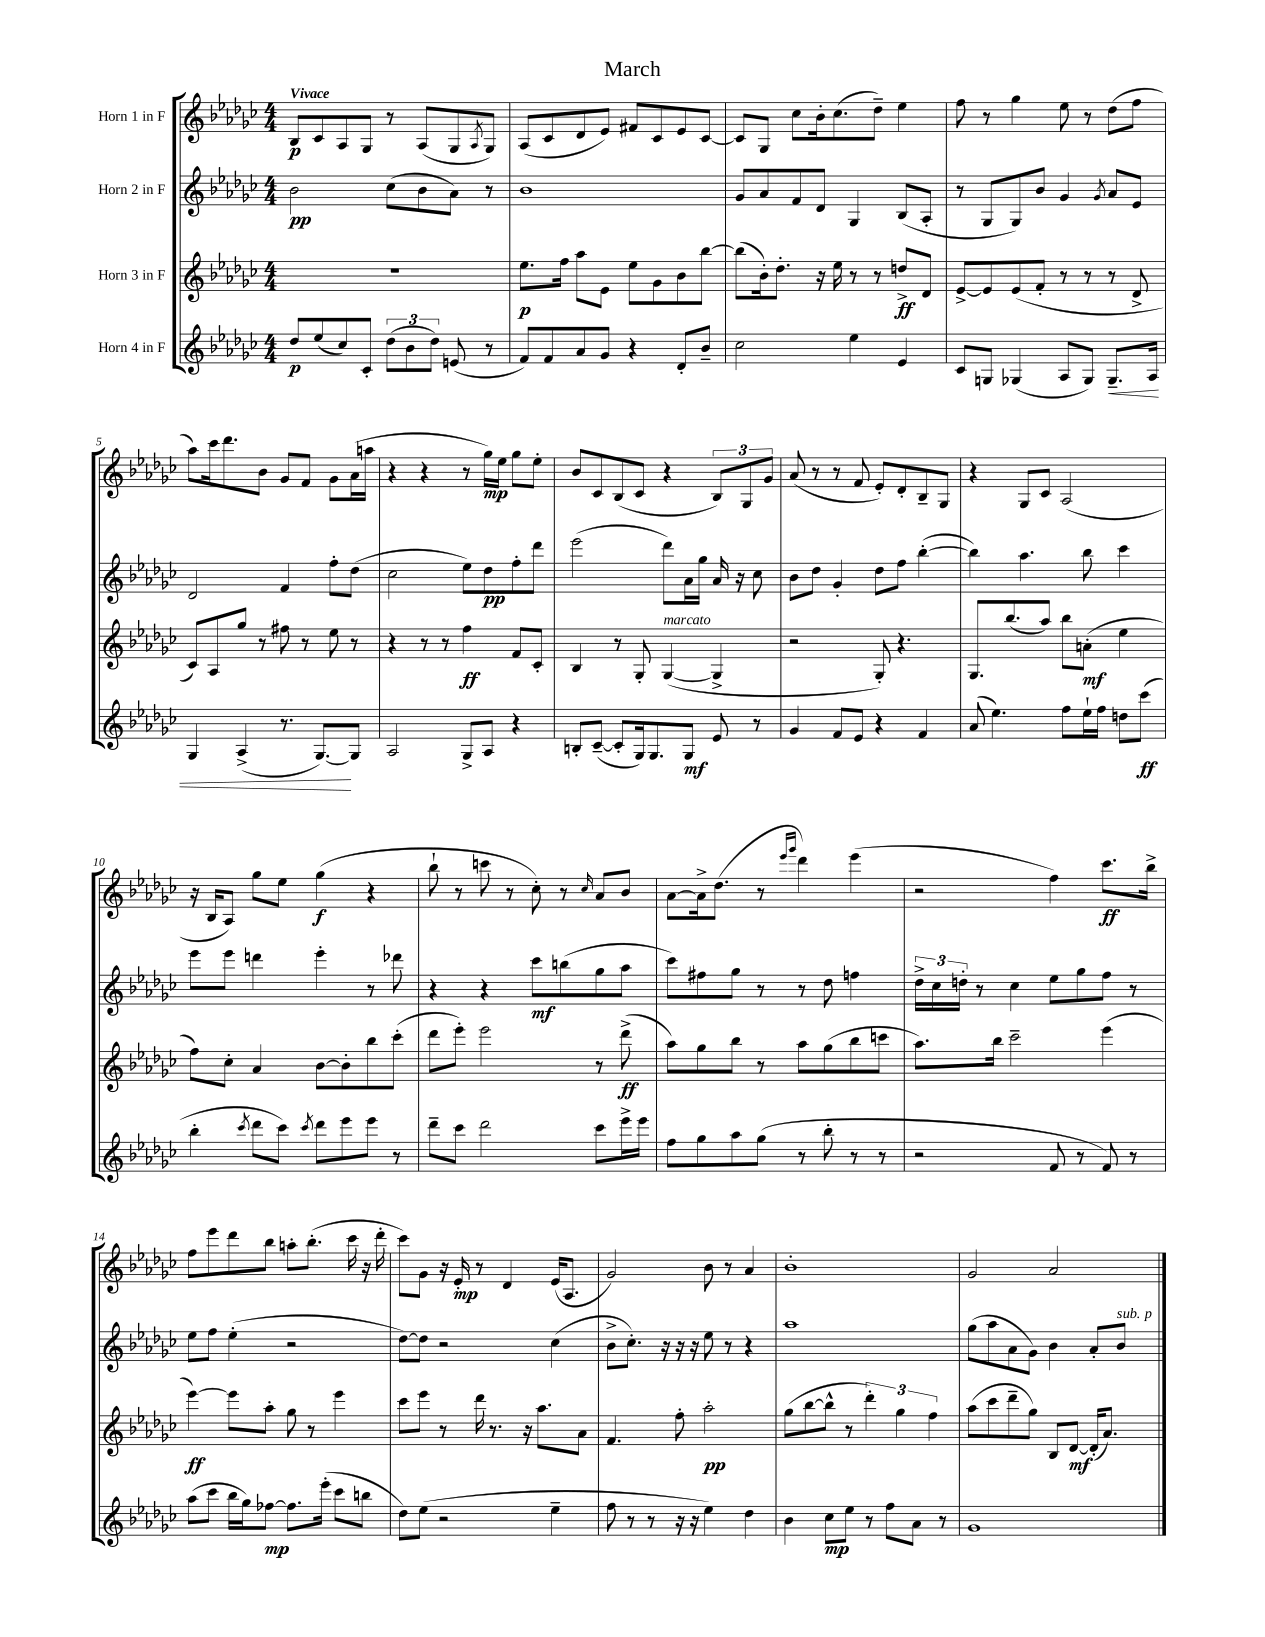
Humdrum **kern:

**kern	**dynam	**kern	**dynam	**kern	**dynam	**kern	**dynam
*part4	*part4	*part3	*part3	*part2	*part2	*part1	*part1
*staff4	*staff4	*staff3	*staff3	*staff2	*staff2	*staff1	*staff1
*I"Horn 4 in F	*	*I"Horn 3 in F	*	*I"Horn 2 in F	*	*I"Horn 1 in F	*
*clefG2	*	*clefG2	*	*clefG2	*	*clefG2	*
*k[b-e-a-d-g-c-]	*	*k[b-e-a-d-g-c-]	*	*k[b-e-a-d-g-c-]	*	*k[b-e-a-d-g-c-]	*
*M4/4	*	*M4/4	*	*M4/4	*	*M4/4	*
=1	=1	=1	=1	=1	=1	=1	=1
!	!	!	!	!	!	!LO:TX:a:B:t=Vivace	!
8dd-/L	p	1r	.	2b-\	pp	8B-/L	p
(8ee-/	.	.	.	.	.	8c-/	.
8cc-/)	.	.	.	.	.	8A-/	.
8c-'/J	.	.	.	.	.	8G-/J	.
(12dd-\L	.	.	.	(8cc-\L	.	8r	.
12b-\	.	.	.	.	.	.	.
.	.	.	.	8b-\	.	(8A-/L	.
12dd-\J)	.	.	.	.	.	.	.
(8en/	.	.	.	8a-\J)	.	8G-/	.
.	.	.	.	.	.	8qA-/	.
8r	.	.	.	8r	.	8G-/J)	.
=2	=2	=2	=2	=2	=2	=2	=2
8f/L)	.	8.ee-\L	p	1b-	.	(8A-/L	.
8f/	.	.	.	.	.	8c-/	.
.	.	16ff\Jk	.	.	.	.	.
8a-/	.	8aa-\L	.	.	.	8d-/	.
8g-/J	.	8e-\J	.	.	.	8e-/J)	.
4r	.	8ee-\L	.	.	.	8f#X/L	.
.	.	8g-\	.	.	.	8c-/	.
8d-'/L	.	8b-\	.	.	.	8e-/	.
8b-~/J	.	[8bb-\J	.	.	.	[8c-/J	.
=3	=3	=3	=3	=3	=3	=3	=3
2cc-\	.	(8bb-\L]	.	8g-/L	.	8c-/L]	.
.	.	16b-'\k)	.	8a-/	.	8G-/J	.
.	.	8.dd-'\J	.	.	.	.	.
.	.	.	.	8f/	.	8cc-\L	.
.	.	16r	.	8d-/J	.	16b-'\k	.
.	.	16ee-\	.	.	.	(8.cc-\	.
4ee-\	.	8r	.	4G-/	.	.	.
.	.	8r	.	.	.	8dd-~\J)	.
4e-/	.	8ddn^/L	ff	(8B-/L	.	4ee-\	.
.	.	8d-/J	.	8A-'/J	.	.	.
=4	=4	=4	=4	=4	=4	=4	=4
8c-/L	.	[8e-^/L	.	8r	.	8ff\	.
8Gn/J	.	8e-/]	.	8G-/L	.	8r	.
(4G-X/	.	(8e-/	.	8G-/)	.	4gg-\	.
.	.	8f'/J	.	8b-/J	.	.	.
8A-/L	.	8r	.	4g-/	.	8ee-\	.
8G-/J)	.	8r	.	.	.	8r	.
.	.	.	.	8qg-/	.	.	.
!	!LO:HP:b	!	!	!	!	!	!
8.G-~/L	<	8r	.	8a-/L	.	(8dd-\L	.
.	.	8d-^/	.	8e-/J	.	8ff\J	.
16A-/Jk	.	.	.	.	.	.	.
!!LO:LB:g=z
=5	=5	=5	=5	=5	=5	=5	=5
4G-/	.	8c-/L)	.	2d-/	.	8aa-\L)	.
.	.	8A-/	.	.	.	16ccc-\k	.
.	.	.	.	.	.	8.ddd-\	.
(4A-^/	.	8gg-/J	.	.	.	.	.
.	.	8r	.	.	.	8b-\J	.
8.r	.	8ff#X\	.	4f/	.	8g-/L	.
.	.	8r	.	.	.	8f/J	.
[8.G-/L)	.	.	.	.	.	.	.
.	.	8ee-\	.	8ff'\L	.	8g-\L	.
8G-/J]	[	8r	.	(8dd-\J	.	(16a-\L	.
.	.	.	.	.	.	16aan\JJ	.
=6	=6	=6	=6	=6	=6	=6	=6
2A-/	.	4r	.	2cc-\	.	4r	.
.	.	8r	.	.	.	4r	.
.	.	8r	.	.	.	.	.
8G-^/L	.	4ff\	ff	8ee-\L)	.	8r	.
8A-/J	.	.	.	8dd-\	pp	16gg-\LL)	mp
.	.	.	.	.	.	16ee-\JJ	.
4r	.	8f/L	.	8ff'\	.	8gg-\L	.
.	.	8c-'/J	.	8ddd-\J	.	8ee-'\J	.
=7	=7	=7	=7	=7	=7	=7	=7
8Bn'/L	.	4B-/	.	(2eee-\	.	8b-/L	.
([8c-~/J	.	.	.	.	.	8c-/	.
8c-'/L]	.	8r	.	.	.	(8B-/	.
16G-/k)	.	8G-'/	.	.	.	8c-/J	.
8.G-/	.	.	.	.	.	.	.
!	!	!LO:TX:a:i:t=marcato	!	!	!	!	!
.	.	([4G-/	.	8ddd-\L)	.	4r	.
8G-/J	mf	.	.	16a-\L	.	.	.
.	.	.	.	16gg-\JJ	.	.	.
8e-/	.	4G-^/]	.	16a-/	.	12B-/L)	.
.	.	.	.	16r	.	.	.
.	.	.	.	.	.	12G-/	.
8r	.	.	.	8cc-\	.	.	.
.	.	.	.	.	.	12g-/J	.
=8	=8	=8	=8	=8	=8	=8	=8
4g-/	.	2r	.	8b-\L	.	(8a-/	.
.	.	.	.	8dd-\J	.	8r	.
8f/L	.	.	.	4g-'/	.	8r	.
8e-/J	.	.	.	.	.	8f/	.
4r	.	8G-'/)	.	8dd-\L	.	8e-'/L)	.
.	.	4.r	.	8ff\J	.	8d-'/	.
4f/	.	.	.	([4bb-'\	.	8B-~/	.
.	.	.	.	.	.	8G-/J	.
=9	=9	=9	=9	=9	=9	=9	=9
(8a-/	.	8.G-/L	.	4bb-\])	.	4r	.
4.ee-\)	.	.	.	.	.	.	.
.	.	(8.bb-/	.	.	.	.	.
.	.	.	.	4.aa-\	.	8G-/L	.
.	.	8aa-/J)	.	.	.	8c-/J	.
8ff\L	.	8bb-\L	.	.	.	(2A-/	.
16ee-`\L	.	(8an'\J	mf	8bb-\	.	.	.
16ff\JJ	.	.	.	.	.	.	.
8ddn\L	.	4ee-\	.	4ccc-\	.	.	.
(8ccc-\J	ff	.	.	.	.	.	.
!!LO:LB:g=z
=10	=10	=10	=10	=10	=10	=10	=10
4bb-'\	.	8ff\L)	.	8eee-\L	.	16r	.
.	.	.	.	.	.	16B-/KL	.
.	.	8cc-'\J	.	8eee-\J	.	8A-/J)	.
8qccc-/	.	.	.	.	.	.	.
8ddd-\L	.	4a-/	.	4dddn\	.	8gg-\L	.
8ccc-\J)	.	.	.	.	.	8ee-\J	.
8qccc-/	.	.	.	.	.	.	.
8ddd-\L	.	[8b-\L	.	4eee-'\	.	(4gg-\	f
8eee-\	.	8b-'\]	.	.	.	.	.
8eee-\J	.	8bb-\	.	8r	.	4r	.
8r	.	(8ccc-'\J	.	8ddd-X\	.	.	.
=11	=11	=11	=11	=11	=11	=11	=11
8ddd-~\L	.	8ddd-\L	.	4r	.	8bb-`\	.
8ccc-\J	.	8eee-'\J)	.	.	.	8r	.
2ddd-\	.	2eee-\	.	4r	.	8cccn\	.
.	.	.	.	.	.	8r	.
.	.	.	.	8ccc-\L	mf	8cc-'\)	.
.	.	.	.	(8bbn\	.	8r	.
.	.	.	.	.	.	16qqcc-/	.
8ccc-\L	.	8r	.	8gg-\	.	8a-/L	.
16eee-^\L	.	(8ddd-^\	ff	8aa-\J	.	8b-/J	.
16eee-\JJ	.	.	.	.	.	.	.
=12	=12	=12	=12	=12	=12	=12	=12
8ff\L	.	8aa-\L)	.	8ccc-\L)	.	[8a-\L	.
8gg-\	.	8gg-\	.	8ff#X\	.	16a-^\k]	.
.	.	.	.	.	.	(8.dd-\J	.
8aa-\	.	8bb-\J	.	8gg-\J	.	.	.
(8gg-\J	.	8r	.	8r	.	8r	.
.	.	.	.	.	.	16qqeee-/LL	.
.	.	.	.	.	.	16qqggg-/JJ	.
8r	.	8aa-\L	.	8r	.	4ddd-\)	.
8bb-'\	.	(8gg-\	.	8dd-\	.	.	.
8r	.	8bb-\	.	4ffn\	.	(4eee-\	.
8r	.	8cccn\J	.	.	.	.	.
=13	=13	=13	=13	=13	=13	=13	=13
2r	.	8.aa-\L)	.	24dd-^\LL	.	2r	.
.	.	.	.	24cc-\	.	.	.
.	.	.	.	24ddn'\JJ	.	.	.
.	.	.	.	8r	.	.	.
.	.	16bb-\Jk	.	.	.	.	.
.	.	2ccc-~\	.	4cc-\	.	.	.
8f/	.	.	.	8ee-\L	.	4ff\)	.
8r	.	.	.	8gg-\	.	.	.
8f/)	.	(4eee-\	.	8ff\J	.	8.ccc-\L	ff
8r	.	.	.	8r	.	.	.
.	.	.	.	.	.	16bb-^\Jk	.
!!LO:LB:g=z
=14	=14	=14	=14	=14	=14	=14	=14
(8aa-\L	.	[4eee-\)	ff	8ee-\L	.	8ff\L	.
8ccc-\J	.	.	.	8ff\J	.	8eee-\	.
16bb-\LL	.	8eee-\L]	.	(4ee-'\	.	8ddd-\	.
16gg-\J)	.	.	.	.	.	.	.
[8ff-X\J	mp	8aa-'\J	.	.	.	8bb-\J	.
8.ff-\L]	.	8gg-\	.	2r	.	8aan'\L	.
.	.	8r	.	.	.	(8.bb-'\J	.
(16eee-'\Jk	.	.	.	.	.	.	.
8ccc-\L	.	4eee-\	.	.	.	.	.
.	.	.	.	.	.	16ccc-\	.
8bbn\J	.	.	.	.	.	16r	.
.	.	.	.	.	.	16ddd-'\	.
=15	=15	=15	=15	=15	=15	=15	=15
8dd-\L)	.	8ccc-\L	.	[8dd-\L)	.	8ccc-\L)	.
(8ee-\J	.	8eee-\J	.	8dd-\J]	.	8g-\J	.
2r	.	8r	.	2r	.	16r	.
.	.	.	.	.	.	16e-'/	mp
.	.	16ddd-\	.	.	.	8r	.
.	.	8.r	.	.	.	.	.
.	.	.	.	.	.	4d-/	.
.	.	16r	.	.	.	.	.
.	.	8.aa-\L	.	.	.	.	.
4ee-~\	.	.	.	(4cc-\	.	(16e-/KL	.
.	.	.	.	.	.	8.A-/J	.
.	.	8a-\J	.	.	.	.	.
=16	=16	=16	=16	=16	=16	=16	=16
8ff\	.	4.f/	.	8b-^\L	.	2g-/)	.
8r	.	.	.	8.cc-'\J)	.	.	.
8r	.	.	.	.	.	.	.
.	.	.	.	16r	.	.	.
16r	.	8ff'\	.	16r	.	.	.
16r	.	.	.	16r	.	.	.
4ee-\)	.	2aa-'\	pp	8ee-\	.	8b-\	.
.	.	.	.	8r	.	8r	.
4dd-\	.	.	.	4r	.	4a-/	.
=17	=17	=17	=17	=17	=17	=17	=17
4b-\	.	(8gg-\L	.	1aa-	.	1b-'	.
.	.	[8bb-\	.	.	.	.	.
8cc-\L	mp	8bb-^^\J]	.	.	.	.	.
8ee-\J	.	8r	.	.	.	.	.
8r	.	6ddd-'\)	.	.	.	.	.
8ff\L	.	.	.	.	.	.	.
.	.	6gg-\	.	.	.	.	.
8a-\J	.	.	.	.	.	.	.
.	.	6ff\	.	.	.	.	.
8r	.	.	.	.	.	.	.
=18	=18	=18	=18	=18	=18	=18	=18
1g-	.	(8aa-\L	.	(8gg-\L	.	2g-/	.
.	.	8ccc-\	.	8aa-\	.	.	.
.	.	8ddd-~\	.	8a-\	.	.	.
.	.	8gg-\J)	.	8g-\J)	.	.	.
.	.	8B-/L	.	4b-\	.	2a-/	.
.	.	[8d-/J	mf	.	.	.	.
.	.	(16d-'/KL]	.	8a-'/L	.	.	.
.	.	8.a-/J)	.	.	.	.	.
!	!	!	!	!LO:TX:a:i:t=sub. p	!	!	!
.	.	.	.	8b-/J	.	.	.
==	==	==	==	==	==	==	==
*-	*-	*-	*-	*-	*-	*-	*-
